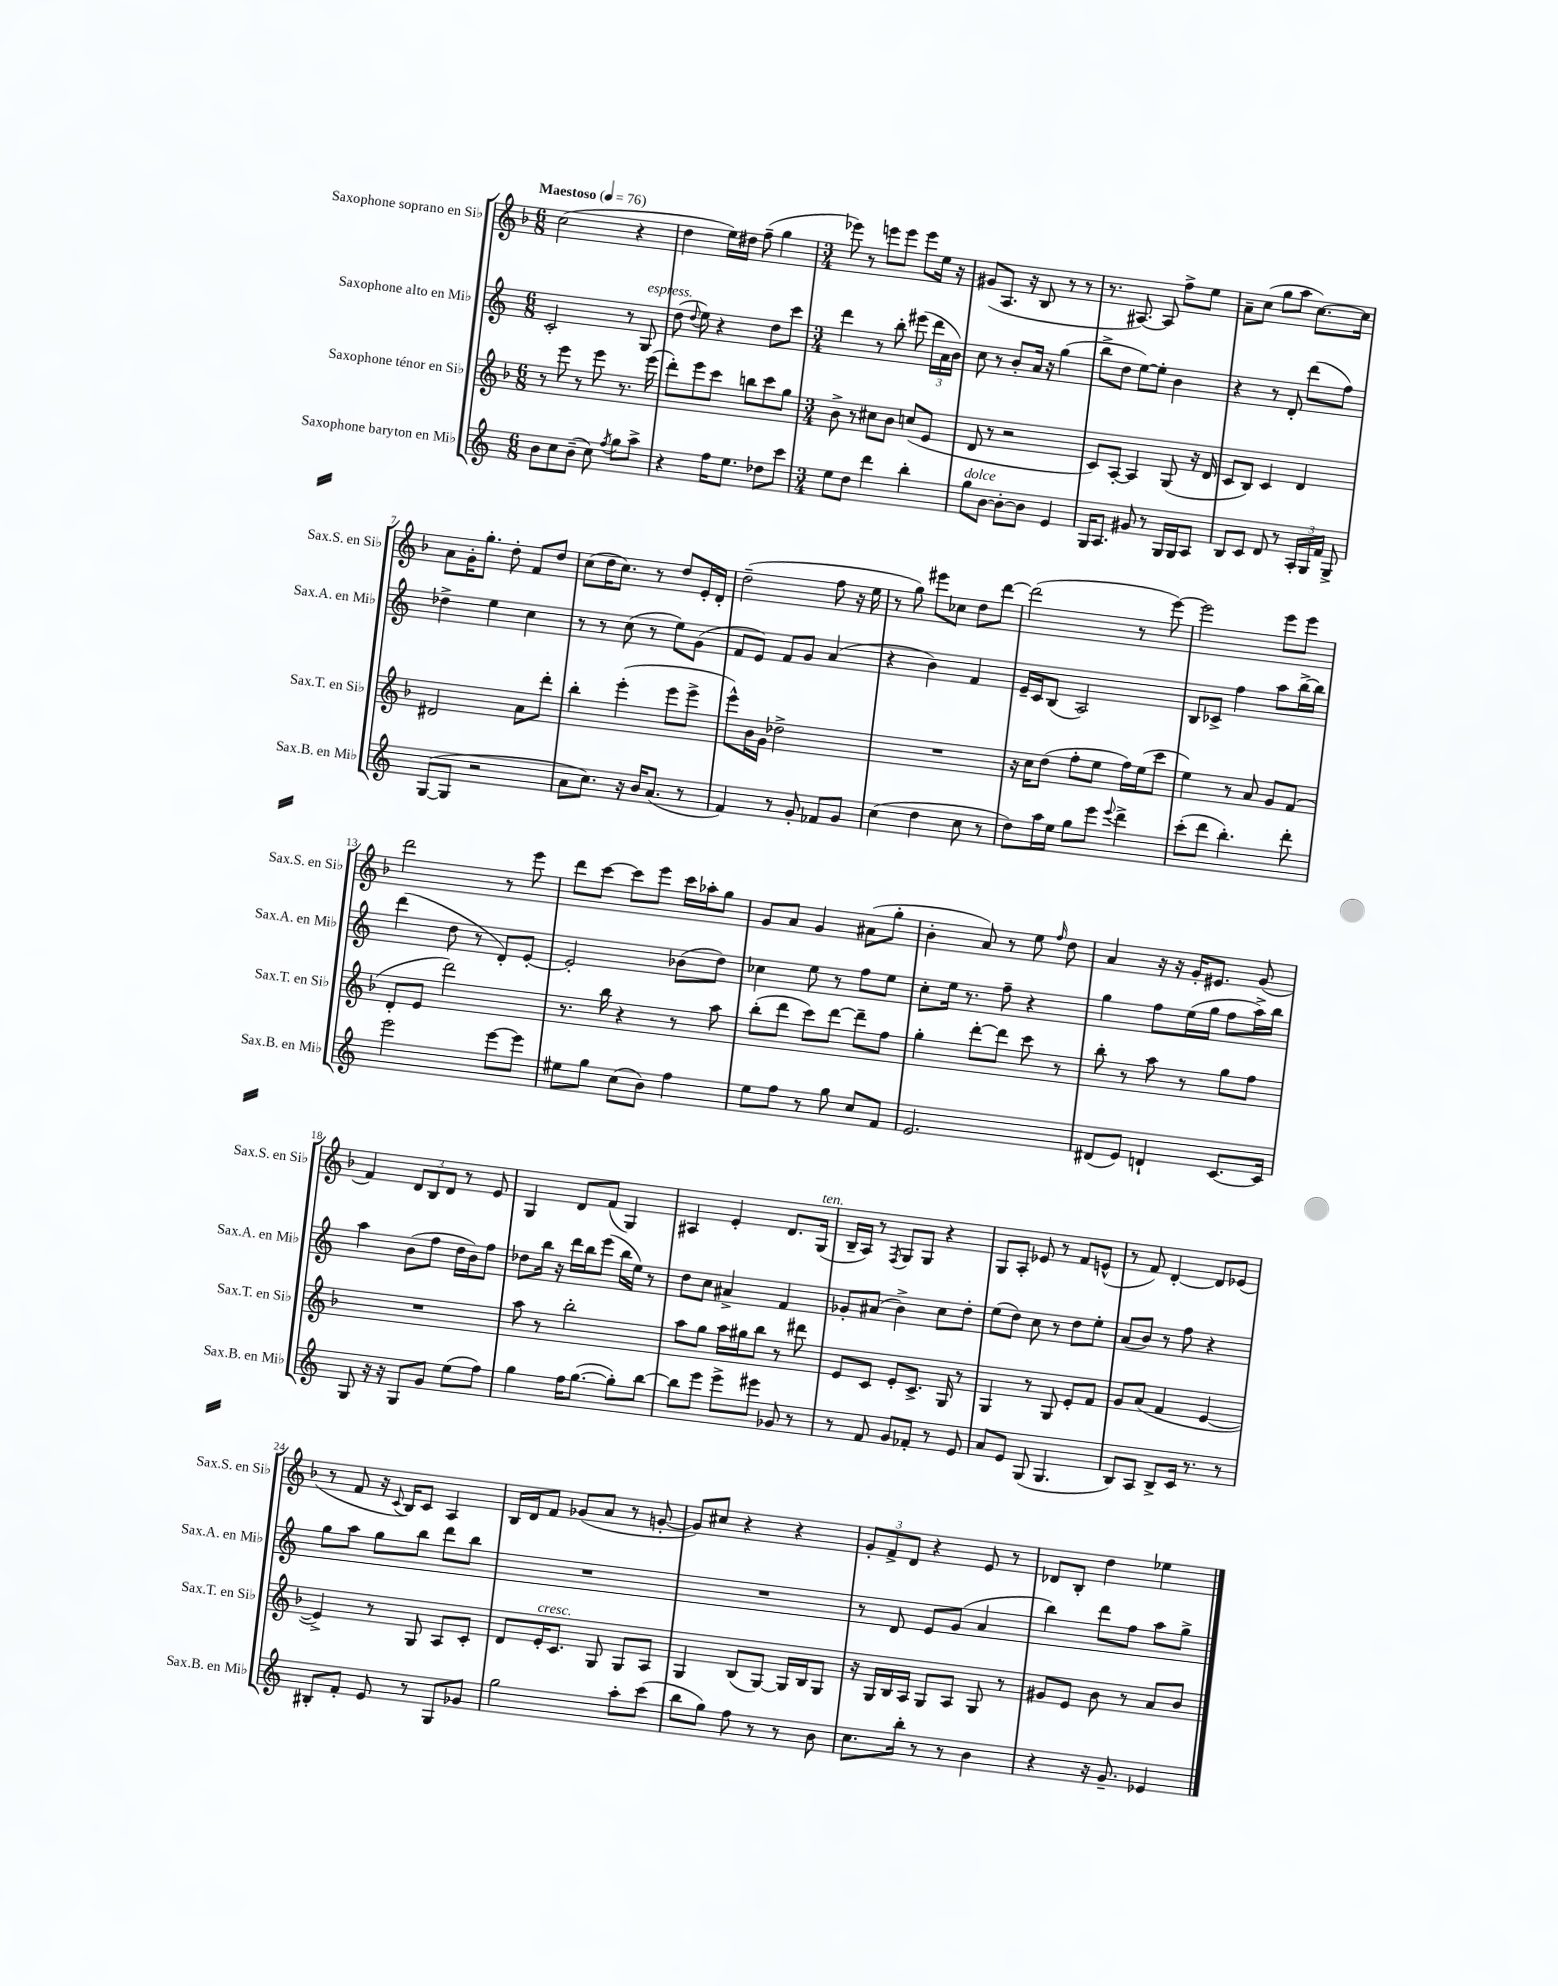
<<
\new StaffGroup <<
\new Staff = "s0" \with { instrumentName = "Saxophone soprano en Sib" shortInstrumentName = "Sax.S. en Sib" } {
    \clef treble \key f \major \numericTimeSignature \time 6/8 \tempo "Maestoso" 4 = 76
    \autoBeamOff c''2( r4 |
    d''4 e''16[) dis''16] f''8--( g''4 |
    \numericTimeSignature \time 3/4 ees'''8) r8 e'''8[ e'''8] e'''8[ e''16] r16 |
    gis'8[( a8.] r16 bes8 r8 r8 |
    r8. ais8.~) ais8 f''8[-> e''8] |
    a'8[-- c''8]( g''8[ a''8] c''8.[~) c''16] |
    a'8[ g'16-. g''8.]-. d''8-. f'8[ d''8] |
    c''8[( d''16 c''8.]) r8 d''8[ e'16-. d'16]-. |
    d''2--( f''8 r16 e''16 |
    r8 g''8) eis'''8[ ces''8] d''8[ d'''8]~ |
    d'''2( r8 e'''8~) |
    e'''2 e'''8[ e'''8] |
    d'''2 r8 e'''8 |
    d'''8[ c'''8]~ c'''8[ e'''8] c'''16[ aes''16-. g''8] |
    g'8[ a'8] g'4 ais'8[( g''8]-. |
    bes'4-. a'8) r8 e''8 \grace { f''16 } d''8 |
    a'4 r16 r16 g'16[-. eis'8.] g'8( |
    f'4) \tuplet 3/2 { d'8[ bes8 d'8] } r8 e'8 |
    g4 d'8[ f'8]( g4) |
    ais4 e'4-. d'8.[ g16]^\markup { \italic "ten." }( |
    bes16[-- a16]) r8 \acciaccatura { f8 } g8[ g8] r4 |
    g8[ a8]-. ees'8 r8 f'8[ e'8]-^( |
    r8 f'8) d'4~-. d'8[ ees'8]( |
    r8 f'8 r16 \appoggiatura { c'8 } bes16[) c'8] a4 |
    bes16[ d'16 f'8] ges'8[( a'8] r8 g'8~-. |
    g'8[) cis''8] r4 r4 |
    \tuplet 3/2 { g'8[-. f'8-> d'8] } r4 e'8 r8 |
    des'8[ bes8]-. d''4 ees''4 \bar "|." |
}
\new Staff = "s1" \with { instrumentName = "Saxophone alto en Mib" shortInstrumentName = "Sax.A. en Mib" } {
    \clef treble \key c \major \numericTimeSignature \time 6/8
    \autoBeamOff c'2-. r8 g8^\markup { \italic "espress." } |
    d''8( \appoggiatura { d''8 } e''8) r4 d''8[ c'''8] |
    \numericTimeSignature \time 3/4 d'''4 r8 b''8-. eis'''8( \tuplet 3/2 { d'''16[ a'16 b'16]) } |
    c''8 r8 b'8[-. a'16] r16 g''4( |
    b''8[-> d''8] e''8[~) e''8]-. b'4 |
    r4 r8 d'8-. d'''8[( f''8]) |
    des''4-> e''4 c''4 |
    r8 r8 c''8( r8 e''8[) g'8]( |
    f'8[ e'8]) f'8[ g'8] a'4( |
    r4 b'4) f'4 |
    e'16[-- c'16 b8]( a2) |
    b8[ ces'8]-> f''4 a''8[ b''16~-> b''16] |
    d'''4( d''8 r8 d'8[-.) e'8]~-. |
    e'2-. bes'8[( d''8]) |
    ces''4 e''8 r8 f''8[ e''8] |
    c''8[-. e''16] r8. f''8-- r4 |
    g''4 f''8[ e''16( g''16] f''8[ a''16->) b''16] |
    a''4 b'8[( f''8] d''16[ b'16) f''8] |
    des''8[ b''16] r16 d'''16[ b''16 e'''8]( b''16[ e''16]) r8 |
    d''8[ c''8] ais'4-> f'4 |
    ges'8[-. ais'8]( b'4->) c''8[ d''8]-. |
    e''8[( d''8]) c''8 r8 d''8[ e''8]-. |
    a'8[( b'8]) r8 f''8 r4 |
    g''8[ a''8] g''8[ b''8] d'''8[ b''8] |
    R2. |
    R2. |
    r8 d'8 e'8[ g'8]( a'4 |
    b''4) d'''8[ f''8] a''8[ g''8]-> \bar "|." |
}
\new Staff = "s2" \with { instrumentName = "Saxophone ténor en Sib" shortInstrumentName = "Sax.T. en Sib" } {
    \clef treble \key f \major \numericTimeSignature \time 6/8
    \autoBeamOff r8 e'''8 r8 e'''8 r8. e'''16( |
    d'''8[-.) e'''8 c'''8] b''8[ c'''8 g''8] |
    \numericTimeSignature \time 3/4 bes'8-> r8 cis''8[ bes'8] c''8[( e'8] |
    d'8 r8 r2 |
    c'8[) a8]~-. a4 g8( r16 d'16 |
    c'8[ bes8]) c'4 d'4 |
    dis'2 a'8[ d'''8]-. |
    bes''4-. e'''4-.( e'''8[ e'''8]-> |
    e'''8[-^) bes'16 g'16] des''2-> |
    R2. |
    r16 c''16[ d''8]( f''8[-. e''8] f''16[) e''16( c'''8] |
    e''4) r8 a'8 g'8[ f'8]( |
    d'8[-. e'8] d'''2) |
    r8. bes''16 r4 r8 a''8 |
    bes''8[-.( d'''8] c'''8[) d'''8]~ d'''8[-- f''8] |
    g''4-. d'''8[~-. d'''8] c'''8 r8 |
    bes''8-. r8 a''8 r8 g''8[ f''8] |
    R2. |
    a''8 r8 bes''2-. |
    a''8[ g''8] a''16[ gis''16 bes''8] r8 dis'''8 |
    e'8[ c'8] e'8[-. c'8.]-> g16 r8 |
    g4 r8 g8 e'8[-. f'8] |
    g'8[ a'8]( f'4 e'4~ |
    e'4->) r8 g8 a8[ c'8]-. |
    d'8[ e'16-.^\markup { \italic "cresc." } c'8.] g8 g8[ a8] |
    g4 bes8[( g8]~) g16[ bes16 g8] |
    r16 g16[ bes16 a16] g8[ a8] g8 r8 |
    gis'8[ e'8] bes'8 r8 a'8[ bes'8] \bar "|." |
}
\new Staff = "s3" \with { instrumentName = "Saxophone baryton en Mib" shortInstrumentName = "Sax.B. en Mib" } {
    \clef treble \key c \major \numericTimeSignature \time 6/8
    \autoBeamOff b'8[ c''8 b'8]--( c''8) \acciaccatura { f''8 } g''8[ a''8]-> |
    r4 f''16[ e''8.] des''8[ c'''8] |
    \numericTimeSignature \time 3/4 e''8[ d''8] d'''4 b''4-. |
    g''8[^\markup { \italic "dolce" } b'8]~ b'8[~-. b'8] e'4 |
    g16[ a8.] gis'8 r8 g16[ g16 a8] |
    b8[ c'8] d'8 r8 \tuplet 3/2 { a16[-. g16 f'16] } g8-> |
    g8[~( g8] r2 |
    a'8[ c''8.]) r16 b'16[ a'8.]( r8 |
    f'4) r8 g'8-. fes'8[ g'8] |
    c''4( d''4 c''8 r8 |
    d''8[) a''16 e''16] g''8[ e'''8] \appoggiatura { e'''8 } d'''4-> |
    c'''8[-.( d'''8] b''4.-.) d'''8-. |
    e'''2 e'''8[~ e'''8] |
    eis''8[ g''8] c''8[( b'8]) f''4 |
    e''8[ f''8] r8 g''8 c''8[ f'8] |
    e'2. |
    dis'8[( e'8]) d'4-! c'8.[~ c'16] |
    g8 r16 r16 g8[ g'8] e''8[( f''8]) |
    g''4 f''16[ g''8.]~( g''8[-.) b''8]~ |
    b''8[ e'''8] e'''8[-> eis'''8] ges'8 r8 |
    r8 f'8 g'8[ fes'8]-. r8 e'8 |
    a'8[ e'8] g8( g4. |
    b8[) a8] b8[-> c'16] r8. r8 |
    bis8[-. f'8]-. e'8 r8 g8[ ges'8] |
    g''2 a''8[-. c'''8]( |
    b''8[ g''8]) f''8 r8 r8 b'8 |
    c''8.[ b''16]-. r8 r8 b'4 |
    r4 r16 g'8.-- ees'4 \bar "|." |
}
>>
>>
